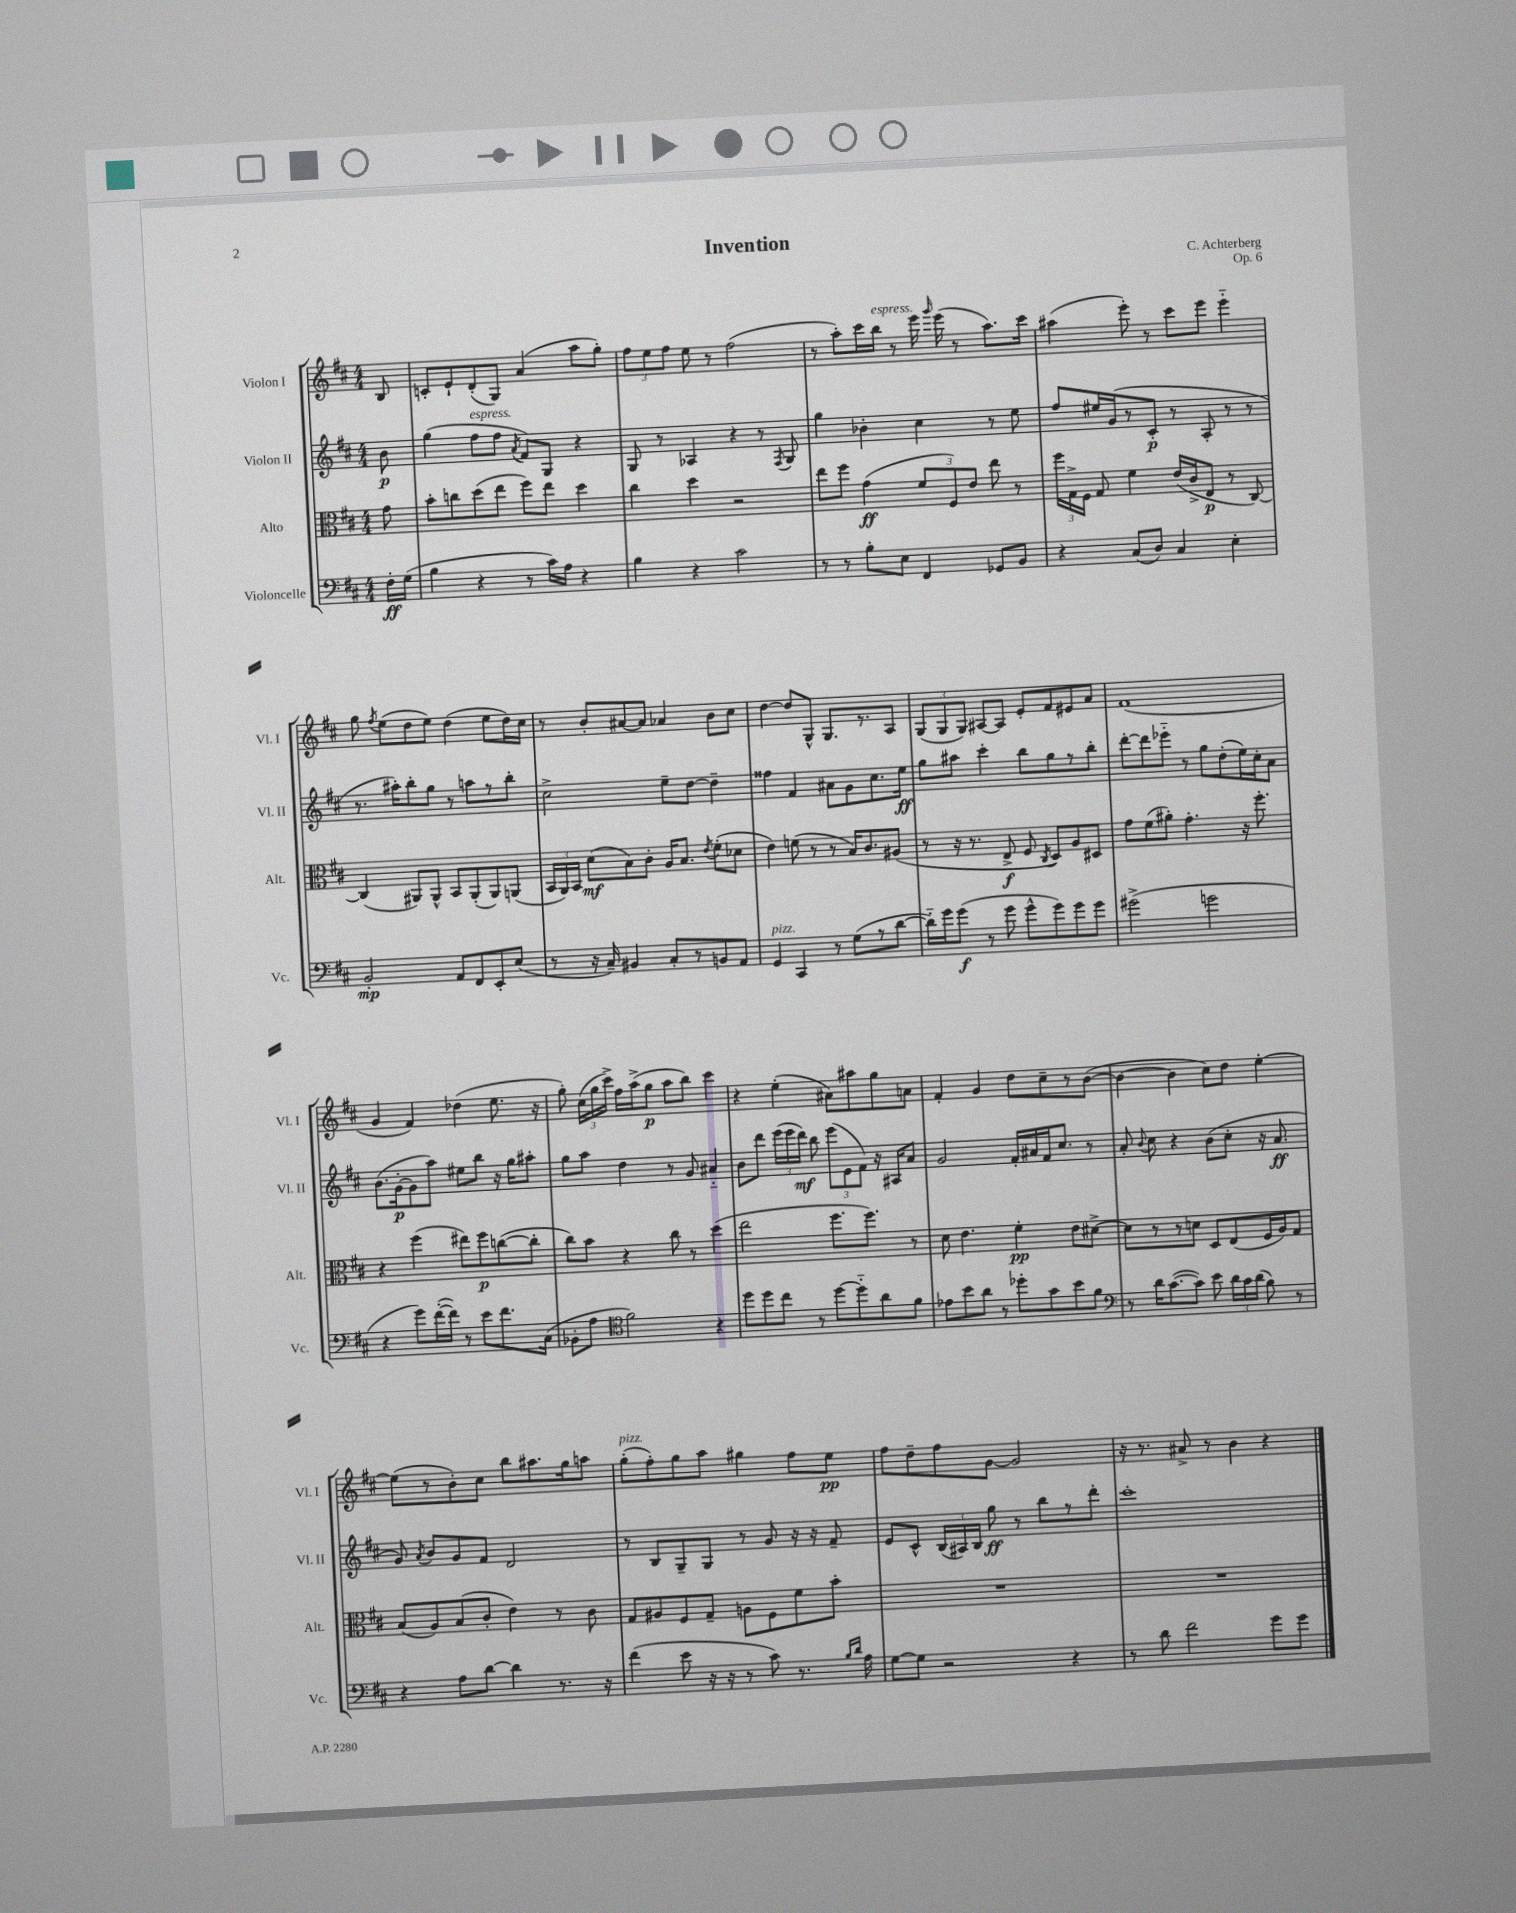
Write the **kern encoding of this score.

**kern	**dynam	**kern	**dynam	**kern	**dynam	**kern	**dynam
*part4	*part4	*part3	*part3	*part2	*part2	*part1	*part1
*staff4	*staff4	*staff3	*staff3	*staff2	*staff2	*staff1	*staff1
*I"Violoncelle	*	*I"Alto	*	*I"Violon II	*	*I"Violon I	*
*I'Vc.	*	*I'Alt.	*	*I'Vl. II	*	*I'Vl. I	*
*clefF4	*	*clefC3	*	*clefG2	*	*clefG2	*
*k[f#c#]	*	*k[f#c#]	*	*k[f#c#]	*	*k[f#c#]	*
*M4/4	*	*M4/4	*	*M4/4	*	*M4/4	*
=	=	=	=	=	=	=	=
16F#'\LL	ff	8g\	.	8b\	p	8B/	.
(16G\JJ	.	.	.	.	.	.	.
=1	=1	=1	=1	=1	=1	=1	=1
4B\	.	8b'\L	.	(4gg\	.	8cn'/L	.
.	.	8ccn\	.	.	.	8e`/	.
!	!	!	!	!LO:TX:a:i:t=espress.	!	!	!
4r	.	(8dd\	.	8ff#\L	.	(8d'/	.
.	.	8ee\J	.	8ff#\J	.	8G/J)	.
.	.	.	.	8qa/	.	.	.
8r	.	8ff#\L)	.	8f#/L)	.	(4a/	.
16c#\LL)	.	8ee\J	.	8G/J	.	.	.
16A\JJ	.	.	.	.	.	.	.
4r	.	4dd\	.	4r	.	8aa\L	.
.	.	.	.	.	.	8gg'\J)	.
=2	=2	=2	=2	=2	=2	=2	=2
4B\	.	4cc#\	.	8G/	.	12ff#\L	.
.	.	.	.	.	.	12ee\	.
.	.	.	.	8r	.	.	.
.	.	.	.	.	.	12ff#\J	.
4r	.	4dd\	.	4A-X/	.	8ee\	.
.	.	.	.	.	.	8r	.
2c#\	.	2r	.	4r	.	(2ff#\	.
.	.	.	.	8r	.	.	.
.	.	.	.	8qF#/	.	.	.
.	.	.	.	8G/	.	.	.
=3	=3	=3	=3	=3	=3	=3	=3
8r	.	8ee\L	.	4gg\	.	8r	.
8r	.	8ff#\J	.	.	.	8aa'\L)	.
8B'\L	.	(4g\	ff	4b-X'\	.	16ccc#\L	.
!	!	!	!	!	!	!LO:TX:a:i:t=espress.	!
.	.	.	.	.	.	16bb\JJ	.
8E\J	.	.	.	.	.	8r	.
4FF#/	.	12f#/L	.	4cc#\	.	16eee\	.
.	.	.	.	.	.	16qqggg/	.
.	.	.	.	.	.	(16eee\	.
.	.	12F#/)	.	.	.	.	.
.	.	.	.	.	.	8r	.
.	.	12e/J	.	.	.	.	.
8GG-X/L	.	8ee\	.	8r	.	8.aa\L)	.
8BB/J	.	8r	.	8ee\	.	.	.
.	.	.	.	.	.	16ccc#\Jk	.
=4	=4	=4	=4	=4	=4	=4	=4
4r	.	24ff#\LL	.	8ff#/L	.	(4aa#X\	.
.	.	24G^\	.	.	.	.	.
.	.	24F#\JJ	.	.	.	.	.
.	.	8G/	.	16ee#X/L	.	.	.
.	.	.	.	(16g/J	.	.	.
(8C#/L	.	4f#\	.	8r	.	8eee'\)	.
8D/J)	.	.	.	8c#'/J	p	8r	.
4C#/	.	(16e/LL	.	8r	.	8ccc#\L	.
.	.	16c#^/J	.	.	.	.	.
.	.	8E/J	p	8A'/	.	8eee\J	.
4E'\	.	8r	.	8r	.	4eee\	.
.	.	[8C#/)	.	8r	.	.	.
!!LO:LB:g=z
=5	=5	=5	=5	=5	=5	=5	=5
2BB'/	mp	(4C#/]	.	8.r	.	8gg\	.
.	.	.	.	.	.	8qff#/	.
.	.	.	.	.	.	(8ee\L	.
.	.	.	.	16aa#X'\KL)	.	.	.
.	.	8AA#X/L)	.	8bb'\	.	8dd\	.
.	.	8AA#^^/J	.	8gg\J	.	8ee\J)	.
8AA/L	.	8BB/L	.	8r	.	(4dd\	.
8FF#/	.	(8AA#'/	.	8aan\L	.	.	.
8EE'/	.	8AA#/)	.	8r	.	8ee\L	.
(8E/J	.	(8AAn/J	.	8bb'\J	.	16dd\L)	.
.	.	.	.	.	.	16cc#\JJ	.
=6	=6	=6	=6	=6	=6	=6	=6
8r	.	24BB/LL	.	2cc#^\	.	8r	.
.	.	24AA/)	.	.	.	.	.
.	.	24BB/JJ	.	.	.	.	.
16r	.	(8d\L	mf	.	.	8b'/L	.
16C#~/)	.	.	.	.	.	.	.
4BB#X/	.	8B\)	.	.	.	[8a#X/	.
.	.	8c#'\J	.	.	.	8a#/J]	.
8C#'/L	.	16A/KL	.	8ee~\L	.	4a-X/	.
.	.	8.B/J	.	.	.	.	.
8r	.	.	.	[8dd\J	.	.	.
.	.	8qe/	.	.	.	.	.
8BBn/	.	(8f#'\L	.	4dd~\]	.	8b\L	.
8AA/J	.	8d-X\J	.	.	.	8cc#\J	.
=7	=7	=7	=7	=7	=7	=7	=7
!LO:TX:a:i:t=pizz.	!	!	!	!	!	!	!
4GG/	.	4e\)	.	4ff##X\	.	[4dd\	.
4CC#/	.	(8fn\	.	4f#/	.	8dd/L]	.
.	.	8r	.	.	.	8G^^/J	.
8r	.	8r	.	8a#X\L	.	8.G/L	.
(8G\L	.	16B/KL)	.	8g\	.	.	.
.	.	8.c#/	.	.	.	8.r	.
8r	.	.	.	8.cc#\	.	.	.
[8d\J	.	(8A#X/J	.	.	.	8A/J	.
.	.	.	.	16ee\Jk	ff	.	.
=8	=8	=8	=8	=8	=8	=8	=8
16d\LL])	.	8r	.	8gg\L	.	(12G/L	.
16g\J	.	.	.	.	.	.	.
.	.	.	.	.	.	12G/	.
(8g\J	f	16r	.	8aa#X\J	.	.	.
.	.	.	.	.	.	12G/J)	.
.	.	8.r	.	.	.	.	.
8r	.	.	.	4ccc#'\	.	[8A#X/L	.
8g\	.	8E^/	f	.	.	8A#/J]	.
8g^^\L	.	8F#/	.	8bb\L	.	8e'/L	.
.	.	8qC#/	.	.	.	.	.
8g\)	.	8D/L)	.	8gg\	.	8f#/	.
8g\	.	8A/	.	8r	.	8e#X/	.
8g\J	.	8D#X/J	.	8bb'\J	.	8a/J	.
=9	=9	=9	=9	=9	=9	=9	=9
(2g#X^\	.	8g\L	.	[8ddd'\L	.	(1f#	.
.	.	(8f#\	.	8ddd\]	.	.	.
.	.	8a#X'\J)	.	8eee-X\J	.	.	.
.	.	4.g'\	.	8r	.	.	.
2gn\	.	.	.	8gg\L	.	.	.
.	.	.	.	(8dd'\	.	.	.
.	.	16r	.	16ee\L)	.	.	.
.	.	8.ff#'\	.	16cc#'\J	.	.	.
.	.	.	.	8a\J	.	.	.
!!LO:LB:g=z
=10	=10	=10	=10	=10	=10	=10	=10
4r	.	4r	.	(8.b\L	.	4g/	.
.	.	.	.	[16g'\k	p	.	.
8g\L)	.	(4ff#\	.	8g\]	.	4f#/)	.
([16f#'\L	.	.	.	8aa\J)	.	.	.
16f#\JJ])	.	.	.	.	.	.	.
8r	.	8ee#X\L)	.	8ee#X\L	.	(4dd-X\	.
8e\L	.	8ff#\	p	8bb\J	.	.	.
8.f#\	.	([8ccn\	.	16r	.	8.ee\	.
.	.	.	.	16gg\KL	.	.	.
.	.	8cc'\J]	.	8aa#X'\J	.	.	.
(16C#\Jk	.	.	.	.	.	16r	.
=11	=11	=11	=11	=11	=11	=11	=11
8BB-X'\L	.	8cc#\L)	.	8gg\L	.	8gg'\)	.
8A\J	.	8b\J	.	8aa\J	.	(24cc#\LL	.
.	.	.	.	.	.	24gg\	.
.	.	.	.	.	.	24ccc#^\JJ)	.
*clefC4	*	*	*	*	*	*	*
2f#\)	.	4r	.	4dd\	.	16ff#\LL	.
.	.	.	.	.	.	(16aa^\J	.
.	.	.	.	.	.	8gg\J	p
.	.	8cc#\	.	8r	.	8aa\L	.
.	.	8r	.	8g/	.	8bb\J)	.
4r	.	(4dd\	.	4a#X/	.	4ccc#\	.
=12	=12	=12	=12	=12	=12	=12	=12
8dd\L	.	2ee\	.	8b\L	.	4r	.
8dd\	.	.	.	8ddd\J	.	.	.
8cc#\J	.	.	.	(24eee\LL	.	(4ee'\	.
.	.	.	.	24eee\	.	.	.
.	.	.	.	24ddd\JJ)	mf	.	.
8r	.	.	.	8bb\	.	.	.
[8dd\L	.	8.ff#\L	.	(12eee\L	.	8a#X\L)	.
.	.	.	.	12e\	.	.	.
8dd\]	.	.	.	.	.	8aa#X\	.
.	.	.	.	12f#\J)	.	.	.
.	.	8.ff#\J)	.	.	.	.	.
8a\	.	.	.	16r	.	8gg\	.
.	.	.	.	16A#X/KL	.	.	.
8f#\J	.	8r	.	8a/J	.	8an\J	.
=13	=13	=13	=13	=13	=13	=13	=13
8e-X\L	.	8d\	.	2g/	.	4f#'/	.
8b\	.	4.e\	.	.	.	.	.
8a\J	.	.	.	.	.	4g/	.
8r	.	.	.	.	.	.	.
8dd-X'\L	.	4f#'\	pp	16f#'/LL	.	8dd\L	.
.	.	.	.	16a#X/	.	.	.
8g\	.	.	.	16f#/J	.	8cc#~\	.
.	.	.	.	8.cc#/J	.	.	.
8b\	.	8e\L	.	.	.	8r	.
8f#\J	.	[8d#X^\J	.	8r	.	([8b\J	.
=14	=14	=14	=14	=14	=14	=14	=14
*clefF4	*	*	*	*	*	*	*
8r	.	8d#\L]	.	8a'/	.	4b\_	.
.	.	.	.	8qqb/	.	.	.
16d\KL	.	8r	.	8cc#\	.	.	.
([8.c#\	.	.	.	.	.	.	.
.	.	8r	.	4r	.	4b\]	.
8c#\J])	.	8dn\J	.	.	.	.	.
8e\	.	8D/L	.	(8b\L	.	8cc#\L)	.
24d\LL	.	(8E/	.	8cc#'\J	.	8dd\J	.
24c#\	.	.	.	.	.	.	.
(24d\JJ	.	.	.	.	.	.	.
8B\)	.	16F#/L	.	16r	.	[4ee'\	.
.	.	16A/J)	.	8.a/	ff	.	.
8r	.	8G/J	.	.	.	.	.
!!LO:LB:g=z
=15	=15	=15	=15	=15	=15	=15	=15
4r	.	(8B/L	.	8g/)	.	(8ee\L]	.
.	.	.	.	8qa/	.	.	.
.	.	8A/)	.	8b/L	.	8r	.
8A\L	.	(8B/	.	8g/	.	8b'\)	.
[8d\J	.	8c#'/J	.	8f#/J	.	8cc#\J	.
4d\]	.	4e\)	.	2d/	.	8bb\L	.
.	.	.	.	.	.	8.aa#X\	.
8.r	.	8r	.	.	.	.	.
.	.	.	.	.	.	16gg\k	.
.	.	8c#\	.	.	.	8aan\J	.
16r	.	.	.	.	.	.	.
=16	=16	=16	=16	=16	=16	=16	=16
!	!	!	!	!	!	!LO:TX:a:i:t=pizz.	!
(4f#\	.	8G/L	.	8r	.	(8gg'\L	.
.	.	8A#X/	.	8B/L	.	8ff#'\)	.
8e\	.	8F#/	.	8G~/	.	8gg\	.
16r	.	8G~/J	.	8G/J	.	8aa\J	.
16r	.	.	.	.	.	.	.
8r	.	8An\L	.	8r	.	4gg#X\	.
8c#\)	.	8F#\	.	8g/	.	.	.
8.r	.	8f#\	.	16r	.	8ff#\L	.
.	.	.	.	16r	.	.	.
.	.	8b'\J	.	8f#~/	.	8ee\J	pp
16qqB/LL	.	.	.	.	.	.	.
16qqd/JJ	.	.	.	.	.	.	.
16A\	.	.	.	.	.	.	.
=17	=17	=17	=17	=17	=17	=17	=17
[8G\L	.	1r	.	8e/L	.	8ff#\L	.
8G\J]	.	.	.	8c#^^/J	.	8dd~\	.
2r	.	.	.	(24B/LL	.	8ff#\	.
.	.	.	.	24A#X/)	.	.	.
.	.	.	.	24B/JJ	.	.	.
.	.	.	.	8gg\	ff	[8g\J	.
.	.	.	.	8r	.	2g/]	.
.	.	.	.	8bb\L	.	.	.
4r	.	.	.	8r	.	.	.
.	.	.	.	8ddd'\J	.	.	.
=18	=18	=18	=18	=18	=18	=18	=18
8r	.	1r	.	1ccc#'	.	16r	.
.	.	.	.	.	.	8.r	.
8d\	.	.	.	.	.	.	.
2f#\	.	.	.	.	.	8a#X^/	.
.	.	.	.	.	.	8r	.
.	.	.	.	.	.	4b\	.
8g\L	.	.	.	.	.	4r	.
8g\J	.	.	.	.	.	.	.
==	==	==	==	==	==	==	==
*-	*-	*-	*-	*-	*-	*-	*-
